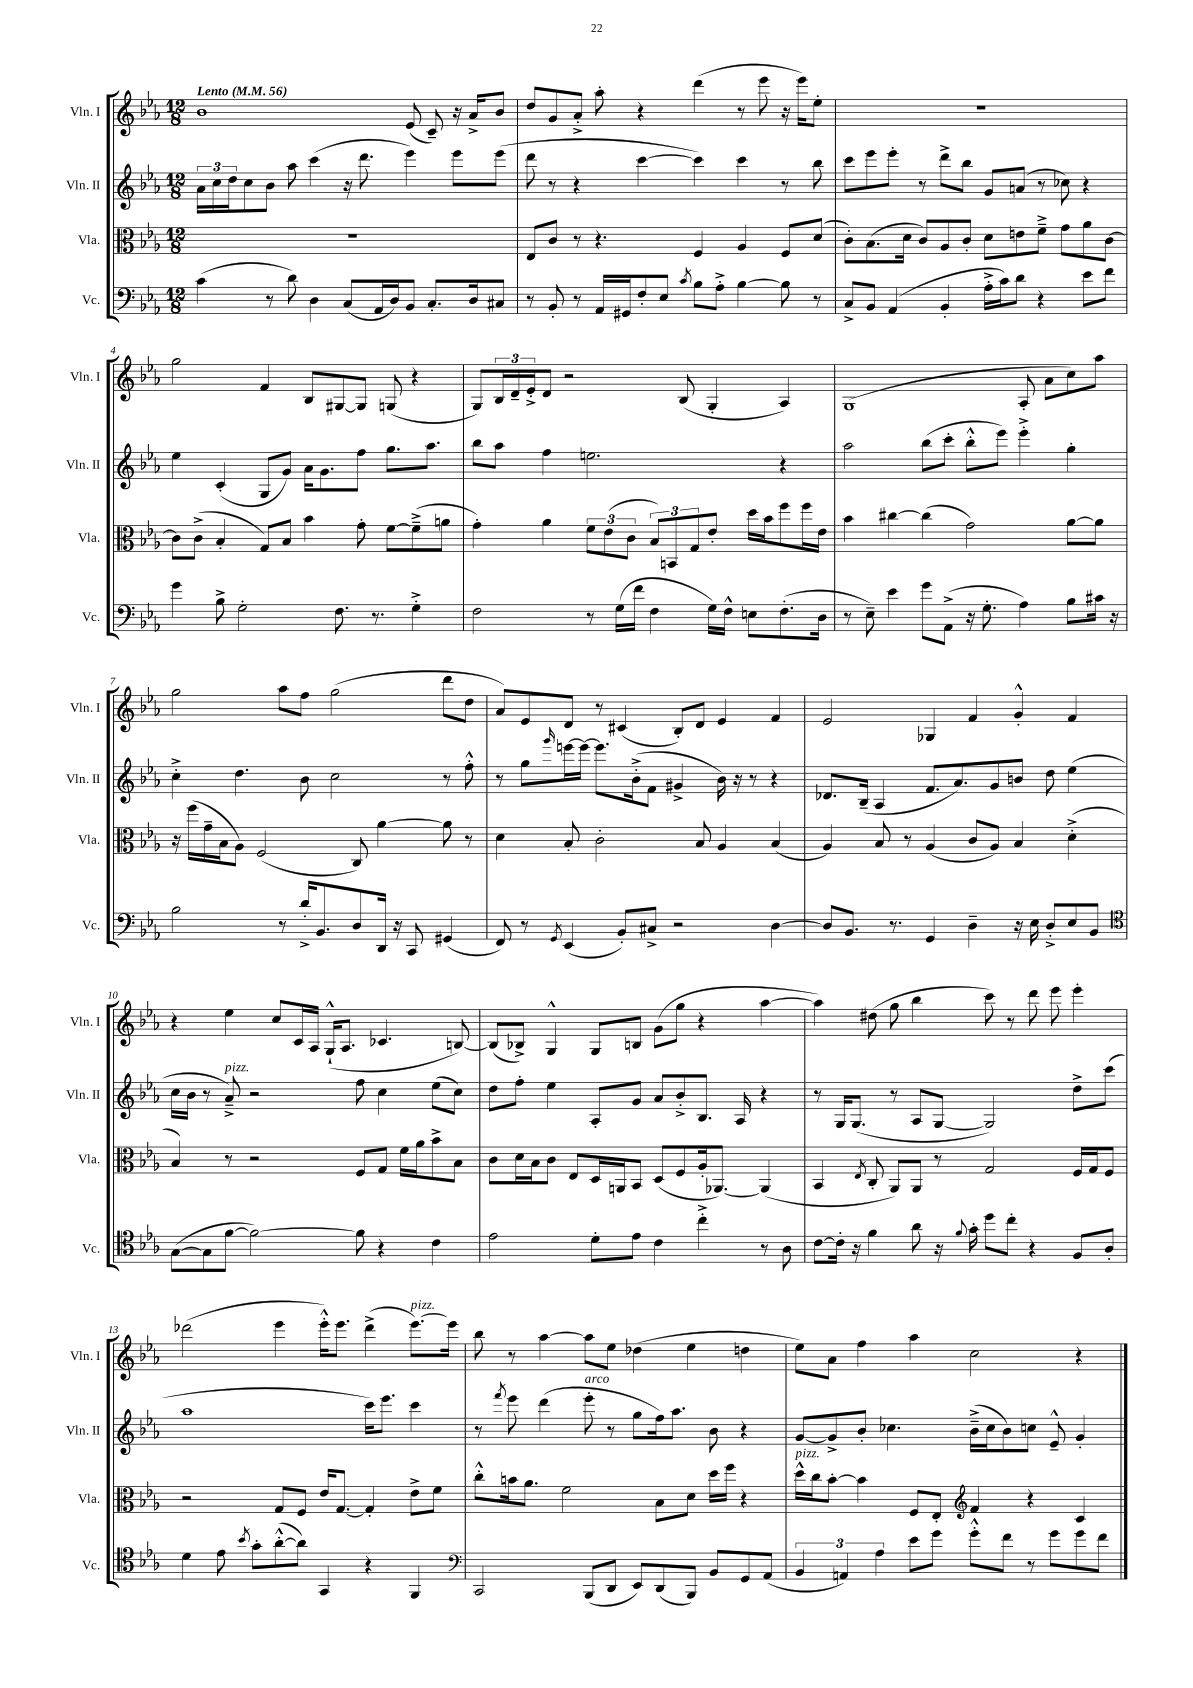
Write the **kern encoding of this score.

**kern	**kern	**kern	**kern
*part4	*part3	*part2	*part1
*staff4	*staff3	*staff2	*staff1
*I"Vc.	*I"Vla.	*I"Vln. II	*I"Vln. I
*I'Vc.	*I'Vla.	*I'Vln. II	*I'Vln. I
*clefF4	*clefC3	*clefG2	*clefG2
*k[b-e-a-]	*k[b-e-a-]	*k[b-e-a-]	*k[b-e-a-]
*M12/8	*M12/8	*M12/8	*M12/8
*MM56	*MM56	*MM56	*MM56
=1	=1	=1	=1
!	!	!	!LO:TX:a:B:t=Lento
(4c\	1.r	24a-\LL	1b-
.	.	24cc\	.
.	.	24dd\J	.
.	.	8cc\	.
8r	.	8b-\J	.
8d\)	.	8aa-\	.
4D\	.	(4ccc\	.
(8C/L	.	16r	.
.	.	8.ddd\	.
16AA-/L	.	.	.
16D/J)	.	.	.
8BB-/J	.	4eee-\)	(8e-/
8.C'/L	.	.	8c~/)
.	.	8eee-\L	16r
16D/k	.	.	16a-^/KL
8C#X/J	.	(8eee-\J	8b-/J
=2	=2	=2	=2
8r	8E-/L	8ddd\	8dd/L
8BB-'/	8c/J	8r	8g/
8r	8r	4r	8a-'^/J
16AA-/LL	4.r	.	8aa-'\
16GG#X/J	.	.	.
8F'/	.	[4ccc\	4r
8E-/J	.	.	.
8qc/	.	.	.
8B-\L	4F/	4ccc\])	(4ddd\
8A-'^\J	.	.	.
[4B-\	4A-/	4ccc\	8r
.	.	.	8eee-\
8B-\]	8F/L	8r	16r
.	.	.	16eee-\KL)
8r	(8d/J	8bb-\	8ee-'\J
=3	=3	=3	=3
8C^/L	8c'\L)	8ccc\L	1.r
8BB-/J	(8.B-\	8eee-\	.
(4AA-/	.	8eee-'\J	.
.	16d\Jk	.	.
.	8c/L)	8r	.
4BB-'/	8A-/	8ddd^\L	.
.	8c'/J	8bb-\J	.
16A-'^\LL	8d\L	8g/L	.
16c\J)	.	.	.
8d\J	8en\	(8an/J	.
4r	8f~^\J	8r	.
.	8g\L	8cc-X\)	.
8e-\L	8a-\	4r	.
8f\J	[8c\J	.	.
!!LO:LB:g=z
=4	=4	=4	=4
4g\	8c\L]	4ee-\	2gg\
.	(8c^\J	.	.
8B-^\	4B-'/	(4c'/	.
2G'\	.	.	.
.	8G/L)	8G/L	4f/
.	8B-/J	8g/J)	.
.	4b-\	16a-\KL	8B-/L
.	.	8.g\	.
8.F\	.	.	[8G#X/
.	8g'\	8ff\J	8G#/J]
8.r	.	.	.
.	[8f\L	8.gg\L	(8Gn/
4G'^\	(8f~^\]	.	4r
.	.	8.aa-\J	.
.	8an\J	.	.
=5	=5	=5	=5
2F\	4g'\)	8bb-\L	8G/L)
.	.	8aa-\J	24B-/L
.	.	.	24d~/
.	.	.	24e-'^/J
.	4a-\	4ff\	8d/J
.	.	.	2r
8r	12f\L	2.een\	.
.	(12e-\	.	.
(16G\LL	.	.	.
.	12c\J	.	.
16f\JJ	.	.	.
4F\	12B-/L)	.	.
.	12BBn/	.	.
.	.	.	(8B-/
.	12G/	.	.
16G\LL)	8e-'/J	.	4G'/
16F^^\JJ	.	.	.
8En\L	16dd\LL	.	.
.	16b-\J	.	.
(8.F'\	8ff\	4r	4A-/)
.	16ff\L	.	.
16D\Jk	16e-\JJ	.	.
=6	=6	=6	=6
8r	4b-\	2aa-\	(1G
8E-~\)	.	.	.
4e-\	[4cc#X\	.	.
8g\L	(4cc#\]	(8bb-\L	.
(8AA-^\J	.	8ccc'\J	.
16r	2g\)	8bb-'^^\L	.
8.G'\	.	.	.
.	.	8eee-\J)	.
4A-\)	.	4eee-'^\	8A-'/
.	.	.	8a-\L
8B-\L	[8a-\L	4gg'\	8cc\)
16c#X\Jk	8a-\J]	.	8aa-\J
16r	.	.	.
!!LO:LB:g=z
=7	=7	=7	=7
2B-\	16r	4cc'^\	2gg\
.	(16ff\LL	.	.
.	16g~\	.	.
.	16B-\J	.	.
.	8A-\J)	4.dd\	.
.	(2F/	.	.
8r	.	.	8aa-\L
16d'^/KL	.	8b-\	8ff\J
8.BB-/	.	.	.
.	.	2cc\	(2gg\
8D/	8C/)	.	.
16DD/Jk	[4a-\	.	.
16r	.	.	.
8CC/	.	.	.
(4GG#X/	8a-\]	8r	8ddd\L
.	8r	8ff'^^\	8dd\J
=8	=8	=8	=8
8FF/)	4d\	8r	8a-/L)
8r	.	8gg\L	8e-/
8qGG/	.	16qqggg/	.
(4EE-/	8B-'/	[16eeen\L	8d/J
.	.	16eee\JJ_	.
.	2c'\	8.eee\L]	8r
8BB-'/L)	.	.	(4c#X/
.	.	(16b-'^\k	.
8C#X^/J	.	8f\J	.
2r	.	4g#X^/	8B-'/L)
.	8B-/	.	8d/J
.	4A-/	16b-\)	4e-/
.	.	16r	.
.	.	8r	.
[4D\	(4B-/	4r	4f/
=9	=9	=9	=9
8D/L]	4A-/)	8.d-X/L	2e-/
8.BB-/J	.	.	.
.	.	(16B-~/Jk	.
.	8B-/	4A-/	.
8.r	.	.	.
.	8r	.	.
4GG/	(4A-/	8.f/L	4G-X/
.	.	8.a-/)	.
4D~\	8c/L	.	4f/
.	8A-/J)	8g/	.
16r	4B-/	8bn/J	4g'^^/
16E-\	.	.	.
8D'^/L	.	8dd\	.
8E-/	(4d'^\	(4ee-\	4f/
8BB-/J	.	.	.
!!LO:LB:g=z
=10	=10	=10	=10
*clefC4	*	*	*
([8G\L	4B-/)	16cc\LL	4r
.	.	16b-\JJ	.
8G\]	.	8r	.
!	!	!LO:TX:a:i:t=pizz.	!
[8f\J	8r	8a-~^/)	4ee-\
2f\_)	2r	2r	.
.	.	.	8cc/L
.	.	.	16c/L
.	.	.	16A-/JJ
.	.	.	(16G`^^/KL
.	.	.	8.A-/J
8f\]	8F/L	8ff\	.
4r	8G/J	4cc\	4.c-X/
.	16f\LL	.	.
.	16a-\J	.	.
4c\	8b-^\	(8ee-\L	.
.	8B-\J	8cc\J)	[8Bn/)
=11	=11	=11	=11
2e-\	8c\L	8dd\L	(8B/L]
.	16d\L	8ff'\J	8B-X^/J)
.	16B-\J	.	.
.	8c\J	4ee-\	4G^^/
.	8E-/L	.	.
8d'\L	16D/L	8A-'/L	8G/L
.	16AAn/J	.	.
8e-\J	8BB-/J	8g/J	8Bn/J
4c\	(8D/L	8a-/L	(8g\L
.	8F/	8b-'^/	8gg\J
4cc'^\	16A-'/k	8.B-/J	4r
.	[8.AA-X/J)	.	.
.	.	16A-/	.
8r	(4AA-/]	4r	[4aa-\
8A-\	.	.	.
=12	=12	=12	=12
[8c\L	4BB-/	8r	4aa-\])
16c'\Jk]	.	16G/KL	.
16r	.	(8.G/J	.
.	8qE-/	.	.
4f\	8C'/	.	(8dd#X\
.	8AA-/L)	8r	8gg\
8a-\	8AA-/J	8A-/L	4bb-\
16r	8r	[8G/J	.
8qqf/	.	.	.
16g'\	.	.	.
8dd\L	2G/	2G/])	8ccc\)
8cc'\J	.	.	8r
4r	.	.	8ddd\
.	.	.	8eee-\
8F/L	16F/LL	8dd^\L	4eee-'\
.	16G/J	.	.
8A-'/J	8F/J	(8ccc\J	.
!!LO:LB:g=z
=13	=13	=13	=13
4d\	2r	1aa-	(2ddd-X\
8e-\	.	.	.
8qb-/	.	.	.
8g'\L	.	.	.
([8a-'^^\	8G/L	.	4eee-\
8a-\J])	8F/J	.	.
4GG/	16e-/KL	.	16eee-'^^\KL)
.	[8.G/J	.	8.eee-\J
4r	4G'/]	16ccc\KL)	(4ddd-^\
.	.	8.eee-\J	.
!	!	!	!LO:TX:a:i:t=pizz.
4FF/	8e-^\L	4ccc\	[8.eee-\L)
.	8f\J	.	.
.	.	.	16eee-\Jk]
=14	=14	=14	=14
*clefF4	*	*	*
2CC/	8cc'^^\L	8r	8bb-\
.	.	8qfff/	.
.	16bn\k	8eee-\	8r
.	8.a-\J	.	.
.	.	(4ddd\	[4aa-\
.	2f\	.	.
!	!	!LO:TX:a:i:t=arco	!
(8BBB-/L	.	8eee-'\	8aa-\L]
8DD/J	.	8r	8ee-\J
8EE-/L)	.	8gg\L	(4dd-X\
(8DD/	8B-\L	16ff\k)	.
.	.	8.aa-\J	.
8BBB-/J)	8d\J	.	4ee-\
8BB-/L	16dd\LL	8b-\	.
.	16ff\JJ	.	.
8GG/	4r	4r	4ddn\
(8AA-/J	.	.	.
=15	=15	=15	=15
!	!LO:TX:a:i:t=pizz.	!	!
6BB-/	16dd^^\LL	[8g/L	8ee-\L)
.	16cc\J	.	.
.	[8b-'\J	8g^/]	8a-\J
6AAn/)	.	.	.
.	4b-\]	8b-'/J	4ff\
6A-\	.	.	.
.	.	4.cc-X\	.
8e-\L	8F/L	.	4aa-\
8g\J	8E-'/J	.	.
*	*clefG2	*	*
8g'^^\L	4f/	(16b-~^\LL	2cc\
.	.	16cc-\J	.
8f\J	.	8b-\)	.
8r	4r	8ccn\J	.
8g\L	.	8e-~^^/	.
8g\	4c/	4g'/	4r
8f\J	.	.	.
==	==	==	==
*-	*-	*-	*-
